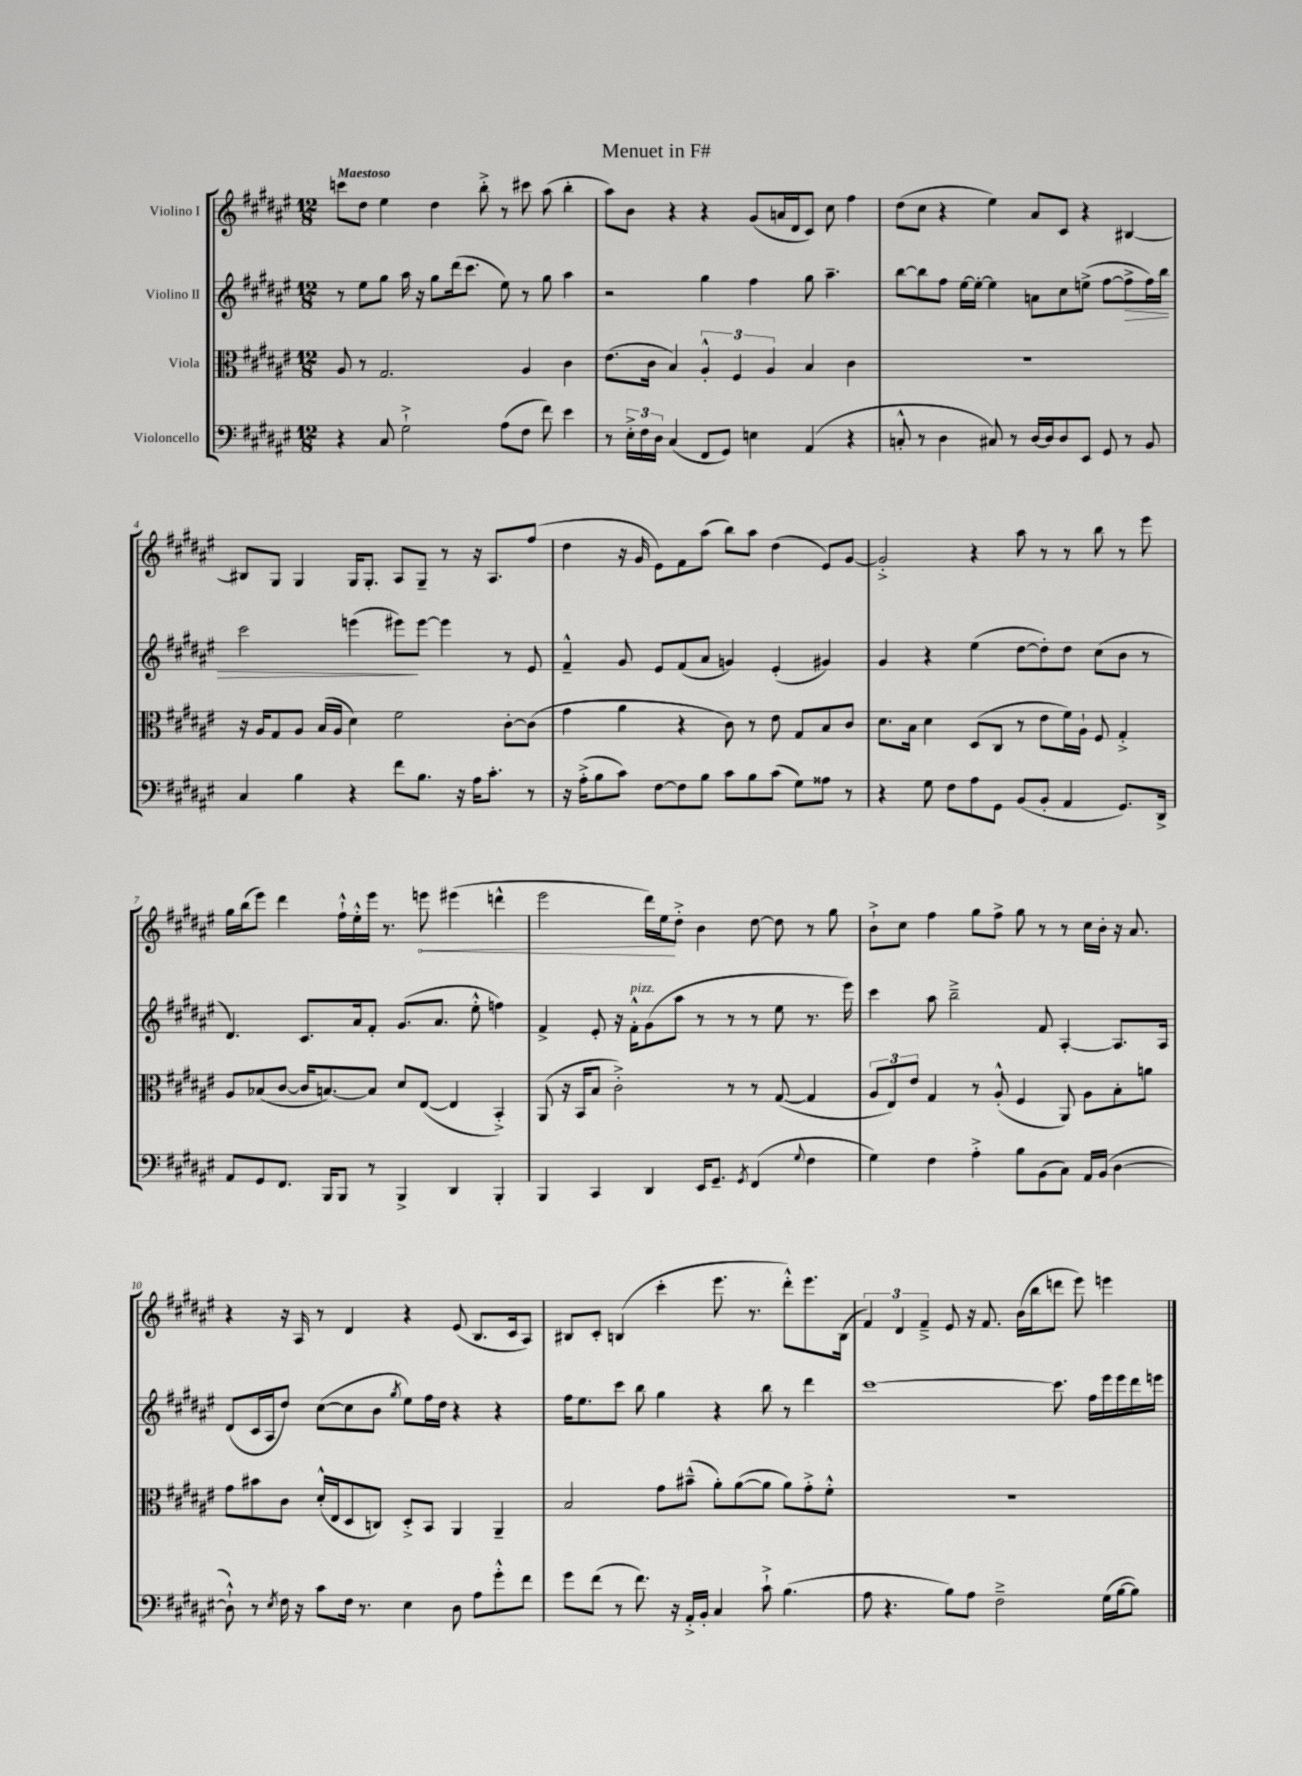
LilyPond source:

\header { title = "Menuet in F#" }
<<
\new StaffGroup <<
\new Staff = "s0" \with { instrumentName = "Violino I" } {
    \clef treble \key fis \major \numericTimeSignature \time 12/8 \tempo "Maestoso"
    \autoBeamOff c'''8[ dis''8] eis''4 dis''4 b''8-.-> r8 cis'''8 ais''8( b''4-. |
    ais''8[) b'8] r4 r4 gis'8[( a'16 dis'16 cis'8]) cis''8 fis''4 |
    dis''8[( cis''8] r4 eis''4) ais'8[ cis'8] r4 bis4~ |
    bis8[ gis8] gis4 gis16[ gis8.]-. ais8[ gis8]-- r8 r16 ais8.[ fis''8]( |
    dis''4 r16 gis'16 eis'8[) fis'8 ais''8]( b''8[) ais''8] dis''4( eis'8[) gis'8]~ |
    gis'2-.-> r4 ais''8 r8 r8 b''8 r8 eis'''8 |
    gis''16[ b''16( eis'''8]) dis'''4 fis''16[-!-^ eis''16-.-^ eis'''16] r8. \once \override Hairpin.circled-tip = ##t e'''8\< eis'''4( d'''4-^ |
    eis'''2 dis'''16[) eis''16\! dis''8]-.-> b'4 dis''8~ dis''8 r8 gis''8 |
    b'8[-!-> cis''8] fis''4 gis''8[ fis''8]-> gis''8 r8 r8 cis''16[ b'16]-. r16 ais'8. |
    r4 r16 ais16 r8 dis'4 r4 eis'8( b8.[ cis'16 ais8]) |
    bis8[ cis'8]-. b4( cis'''4-. eis'''8. r8. dis'''8[-.-^) eis'''8. b16]( |
    \tuplet 3/2 { fis'4) dis'4 fis'4---> } eis'8 r16 fis'8. b'16[( b''16 d'''8] eis'''8) e'''4 \bar "|." |
}
\new Staff = "s1" \with { instrumentName = "Violino II" } {
    \clef treble \key fis \major \numericTimeSignature \time 12/8
    \autoBeamOff r8 eis''8[ gis''8] ais''16 r16 gis''8[ dis'''16( cis'''8.] eis''8) r8 gis''8 ais''4 |
    r2 gis''4 fis''4 gis''8 ais''4.-- |
    b''8[~ b''8 fis''8] eis''16[~ eis''16]~-. eis''4 a'8[ cis''8 e''8]->( fis''8[~ fis''8->\> fis''16) b''16] |
    cis'''2 e'''4( eis'''8[\!) eis'''8]~ eis'''4 r8 eis'8 |
    fis'4---^ gis'8 eis'8[ fis'8( ais'8] g'4) eis'4-.( gis'4) |
    gis'4 r4 eis''4( dis''8[~ dis''8-.) dis''8] cis''8[( b'8] r8 |
    dis'4.) cis'8.[ ais'16 fis'8]-. gis'8.[( ais'8.] eis''8-.-^ f''4) |
    fis'4-> eis'8-. r16 fis'16[-.-^^\markup { \italic "pizz." } gis'8( ais''8] r8 r8 r8 eis''8 r8. eis'''16) |
    cis'''4 ais''8 b''2---> fis'8 ais4~-. ais8.[ ais16] |
    dis'8[( cis'16 ais16 dis''8]) cis''8[~( cis''8 b'8] \acciaccatura { gis''8 } eis''8[) fis''16 dis''16] r4 r4 |
    fis''16[ eis''8. cis'''8] b''8 gis''4 r4 b''8 r8 dis'''4 |
    cis'''1~ cis'''8. fis''16[ eis'''16 eis'''16 dis'''16 e'''16] \bar "|." |
}
\new Staff = "s2" \with { instrumentName = "Viola" } {
    \clef alto \key fis \major \numericTimeSignature \time 12/8
    \autoBeamOff ais8 r8 gis2. ais4 cis'4 |
    eis'8.[( cis'16] b4) \tuplet 3/2 { ais4-.-^ fis4 ais4 } b4 cis'4 |
    R1. |
    r16 ais16[ gis8 ais8] b16[( ais16] dis'4) fis'2 cis'8[~-. cis'8]( |
    gis'4 ais'4 r4 cis'8) r8 eis'8 gis8[ b8 cis'8] |
    dis'8.[ b16] dis'4 dis8[( cis8] r8 eis'8[ fis'16) ais16]-! fis8 gis4-.-> |
    ais8[ bes8( cis'8]~ cis'16[ b8.~) b8] dis'8[ eis8]~( eis4 b,4-.->) |
    ais,8( r16 b,16[ b8] cis'2-.->) r8 r8 gis8~( gis4 |
    \tuplet 3/2 { ais8[ eis8) eis'8] } gis4 r8 ais8-.-^( fis4 ais,8) ais8[ b8-. a'8] |
    gis'8[ bis'8 cis'8] dis'16[-.-^( eis16 dis8 c8]) dis8[-.-> b,8] ais,4 ais,4-- |
    b2 gis'8[ bis'8]---^( ais'8[-.) ais'8~( ais'8] ais'8[) gis'8-.-> fis'8]-.-^ |
    R1. \bar "|." |
}
\new Staff = "s3" \with { instrumentName = "Violoncello" } {
    \clef bass \key fis \major \numericTimeSignature \time 12/8
    \autoBeamOff r4 cis8 gis2-!-> ais8[( fis8] fis'8) eis'4 |
    r8 \tuplet 3/2 { eis16[-.-> fis16 dis16] } cis4( fis,8[ gis,8]) e4 ais,4( r4 |
    c8-.-^ r8 dis4 cis8) r8 dis16[~ dis16 dis8 eis,8] gis,8 r8 b,8 |
    cis4 b4 r4 fis'8[ b8.] r16 ais16[ cis'8.]-. r8 |
    r16 ais16[-.->( b8 cis'8]) fis8[~ fis8 b8] cis'8[ b8 cis'8]( gis8[) aisis8] r8 |
    r4 gis8 fis8[ ais8 gis,8] b,8[( b,8]-. ais,4 gis,8.[) dis,16]-> |
    ais,8[ gis,8 fis,8.] b,,16[ b,,8] r8 b,,4-> dis,4 b,,4-. |
    b,,4 cis,4 dis,4 eis,16[ gis,8.]-- \acciaccatura { gis,8 } fis,4( \appoggiatura { gis8 } fis4 |
    gis4) fis4 ais4-.-> b8[ b,8( cis8]) ais,16[ b,16]( dis4~ |
    dis8-!-^) r8 \acciaccatura { eis8 } fis16 r16 cis'8[ fis16] r8. eis4 dis8 ais8[ gis'8-.-^ fis'8] |
    gis'8[ fis'8]( r8 fis'8.) r16 ais,16[-.-> b,16]-. cis4 cis'8-!-> b4.( |
    ais8 r4. b8[) ais8] fis2---> gis16[( b16~ b8]) \bar "|." |
}
>>
>>
